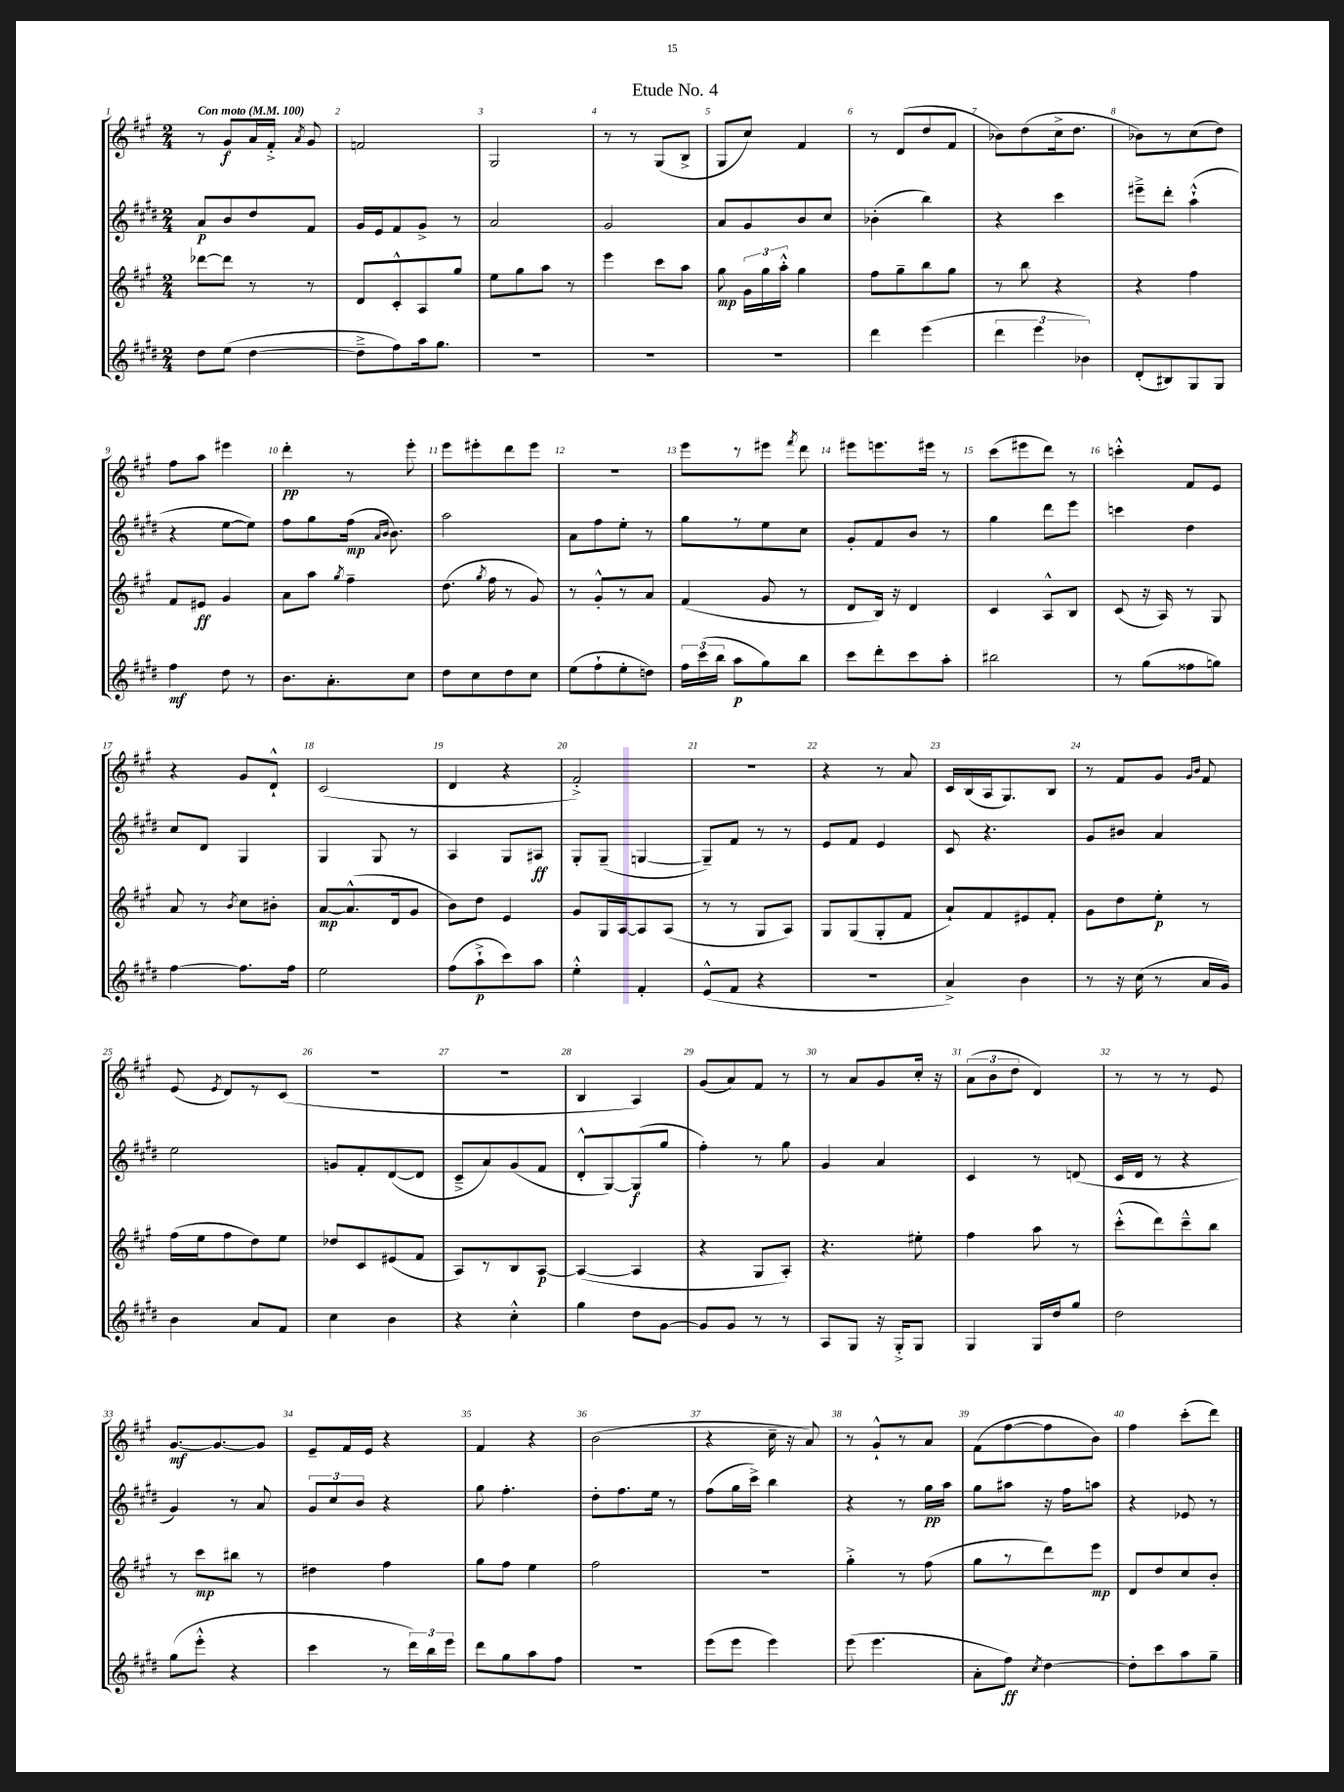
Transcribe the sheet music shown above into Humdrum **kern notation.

**kern	**kern	**kern	**kern
*staff4	*staff3	*staff2	*staff1
*clefG2	*clefG2	*clefG2	*clefG2
*k[f#c#g#d#]	*k[f#c#g#]	*k[f#c#g#d#]	*k[f#c#g#]
*M2/4	*M2/4	*M2/4	*M2/4
*MM100	*MM100	*MM100	*MM100
8dd#	[8ddd-	8a	8r
(8ee	8ddd-]	8b	8g#
[4dd#	8r	8dd#	16a
.	.	.	16f#'^
.	.	.	8qa
.	8r	8f#	8g#
=	=	=	=
8dd#~^]	8d	16g#	2f
.	.	16e	.
8ff#)	8c#'^^	8f#	.
16aa	8A	8g#^	.
8.gg#	.	.	.
.	8gg#	8r	.
=	=	=	=
2r	8ee	2a	2G#
.	8gg#	.	.
.	8aa	.	.
.	8r	.	.
=	=	=	=
2r	4eee	2g#	8r
.	.	.	8r
.	8ccc#	.	(8G#
.	8aa	.	8B^
=	=	=	=
2r	8gg#	8a	8G#
.	24g#	8g#	8cc#)
.	24gg#	.	.
.	24aa'^^	.	.
.	4gg#	8b	4f#
.	.	8cc#	.
=	=	=	=
4ddd#	8ff#	(4b-'	8r
.	8gg#~	.	(8d
(4eee	8bb	4bb)	8dd
.	8gg#	.	8f#
=	=	=	=
6ddd#	8r	4r	8b-)
.	8bb	.	(8dd
6eee	.	.	.
.	4r	4ccc#	16cc#^
.	.	.	8.dd
6b-)	.	.	.
=	=	=	=
(8d#'	4r	8eee#~^	8b-)
8B#)	.	8ddd#'	8r
8G#	4ff#	(4aa`^^	(8cc#
8G#	.	.	8dd)
=	=	=	=
4ff#	8f#	4r	8ff#
.	8e#	.	8aa
8dd#	4g#	[8ee	4eee#
8r	.	8ee])	.
=	=	=	=
8.b	8a	8ff#	4ddd'
.	8aa	8gg#	.
8.a'	.	.	.
.	8qgg#	.	.
.	4ff#~	(16ff#	8r
.	.	16qqa	.
.	.	16qqb	.
.	.	8.b)	.
8cc#	.	.	8eee'
=	=	=	=
8dd#	(8.dd	2aa	8eee
8cc#	.	.	8eee#'
.	8qgg#	.	.
.	16ff#	.	.
8dd#	8r	.	8ddd
8cc#	8g#)	.	8eee#
=	=	=	=
(8ee	8r	8a	2r
8ff#`	8g#'^^	8ff#	.
8ee'	8r	8ee'	.
8dd)	8a	8r	.
=	=	=	=
24ff#	(4f#	8gg#	8eee
(24ccc#	.	.	.
24bb	.	.	.
8aa	.	8r	8r
8gg#)	8g#	8ee	8eee#
.	.	.	8qfff#
8bb	8r	8cc#	8ddd
=	=	=	=
8ccc#	8d	8g#'	8eee#
8ddd#'	16B)	8f#	8.eee
.	16r	.	.
8ccc#	4d	8b	.
.	.	.	16eee#
8aa'	.	8r	8r
=	=	=	=
2bb#	4c#	4gg#	(8ccc#
.	.	.	8eee#
.	8A^^	8ddd#	8ddd)
.	8B	8eee	8r
=	=	=	=
8r	(8c#	4ccc	4ccc'^^
(8gg#	16r	.	.
.	16A)	.	.
8ff##	8r	4dd#	8f#
8gg)	8G#	.	8e
=	=	=	=
[4ff#	8a	8cc#	4r
.	8r	8d#	.
.	8qb	.	.
8.ff#]	8cc#	4G#	8g#
.	8b#'	.	8d`^^
16ff#	.	.	.
=	=	=	=
2ee	[8a	4G#	(2c#
.	(8.a^^]	.	.
.	.	8G#	.
.	16d	.	.
.	8g#	8r	.
=	=	=	=
(8ff#	8b)	4A	4d
8aa`^	8dd	.	.
8ccc#)	4e	8G#	4r
8aa	.	8A#	.
=	=	=	=
4ee'^^	8g#	8G#'	2f#'^)
.	16G#	(8G#~	.
.	[16A	.	.
4f#'	8A]	[4G	.
.	(8A	.	.
=	=	=	=
(8e^^	8r	8G~])	2r
8f#	8r	8f#	.
4r	8G#	8r	.
.	8A)	8r	.
=	=	=	=
2r	8G#	8e	4r
.	(8G#	8f#	.
.	8G#'	4e	8r
.	8f#	.	8a
=	=	=	=
4a^)	8a`)	8c#	16c#
.	.	.	(16B
.	8f#	4.r	16A
.	.	.	8.G#)
4b	8e#	.	.
.	8f#'	.	8B
=	=	=	=
8r	8g#	8g#	8r
16r	8dd	8b#	8f#
(16cc#	.	.	.
8r	8ee'	4a	8g#
.	.	.	16qqg#
.	.	.	16qqb
16a	8r	.	8f#
16g#)	.	.	.
=	=	=	=
4b	(16ff#	2ee	(8e
.	16ee	.	.
.	.	.	8qe
.	8ff#	.	8d)
8a	8dd)	.	8r
8f#	8ee	.	(8c#
=	=	=	=
4cc#	8dd-	8g	2r
.	8c#	8f#'	.
4b	(8e#	([8d#	.
.	8f#	8d#]	.
=	=	=	=
4r	8A)	8c#~^	2r
.	8r	8a)	.
4cc#'^^	8B	(8g#	.
.	[8A	8f#	.
=	=	=	=
4gg#	(4A_	8d#'^^	4B
.	.	[8G#)	.
8dd#	4A]	(8G#]	4A)
[8g#	.	8gg#	.
=	=	=	=
8g#]	4r	4ff#')	(8g#
8g#	.	.	8a)
8r	8G#	8r	8f#
8r	8A')	8gg#	8r
=	=	=	=
8A	4.r	4g#	8r
8G#	.	.	8a
16r	.	4a	8g#
16G#'^	.	.	.
8G#	8ee#'	.	16cc#'
.	.	.	16r
=	=	=	=
4G#	4ff#	4c#	(12a
.	.	.	12b
.	.	.	12dd
16G#	8aa	8r	4d)
16dd#	.	.	.
8gg#	8r	(8d	.
=	=	=	=
2dd#	(8ccc#'^^	16c#	8r
.	.	16d#	.
.	8ddd)	8r	8r
.	8ccc#~^^	4r	8r
.	8bb	.	8e
=	=	=	=
(8gg#	8r	4g#)	[8.g#
8eee'^^	8ccc#	.	.
.	.	.	8.g#_
4r	8bb#	8r	.
.	8r	8a	8g#]
=	=	=	=
4ccc#	4dd#	12g#	8e~
.	.	12cc#	.
.	.	.	16f#
.	.	12b	.
.	.	.	16e
8r	4ff#	4r	4r
24ddd#)	.	.	.
24bb	.	.	.
24eee	.	.	.
=	=	=	=
8ddd#	8gg#	8gg#	4f#
8gg#	8ff#	4.ff#'	.
8aa	4ee	.	4r
8ff#	.	.	.
=	=	=	=
2r	2ff#	8dd#'	(2b
.	.	8.ff#	.
.	.	16ee	.
.	.	8r	.
=	=	=	=
(8eee	2r	(8ff#	4r
8eee	.	16gg#	.
.	.	16ccc#^)	.
4eee)	.	4bb	16cc#~
.	.	.	16r
.	.	.	8a)
=	=	=	=
(8eee	4gg#'^	4r	8r
4.eee	.	.	8g#`^^
.	8r	8r	8r
.	(8ff#	16gg#	8a
.	.	16aa	.
=	=	=	=
8a'	8gg#	8gg#	(8f#
8ff#)	8r	8aa#	[8ff#
8qcc#	.	.	.
[4dd#	8ddd)	16r	8ff#]
.	.	16ff#	.
.	8eee	8aa	8b)
=	=	=	=
8dd#']	8d	4r	4ff#
8ccc#	8dd	.	.
8aa	8cc#	8e-	(8ccc#'
8gg#~	8b'	8r	8ddd)
==	==	==	==
*-	*-	*-	*-
